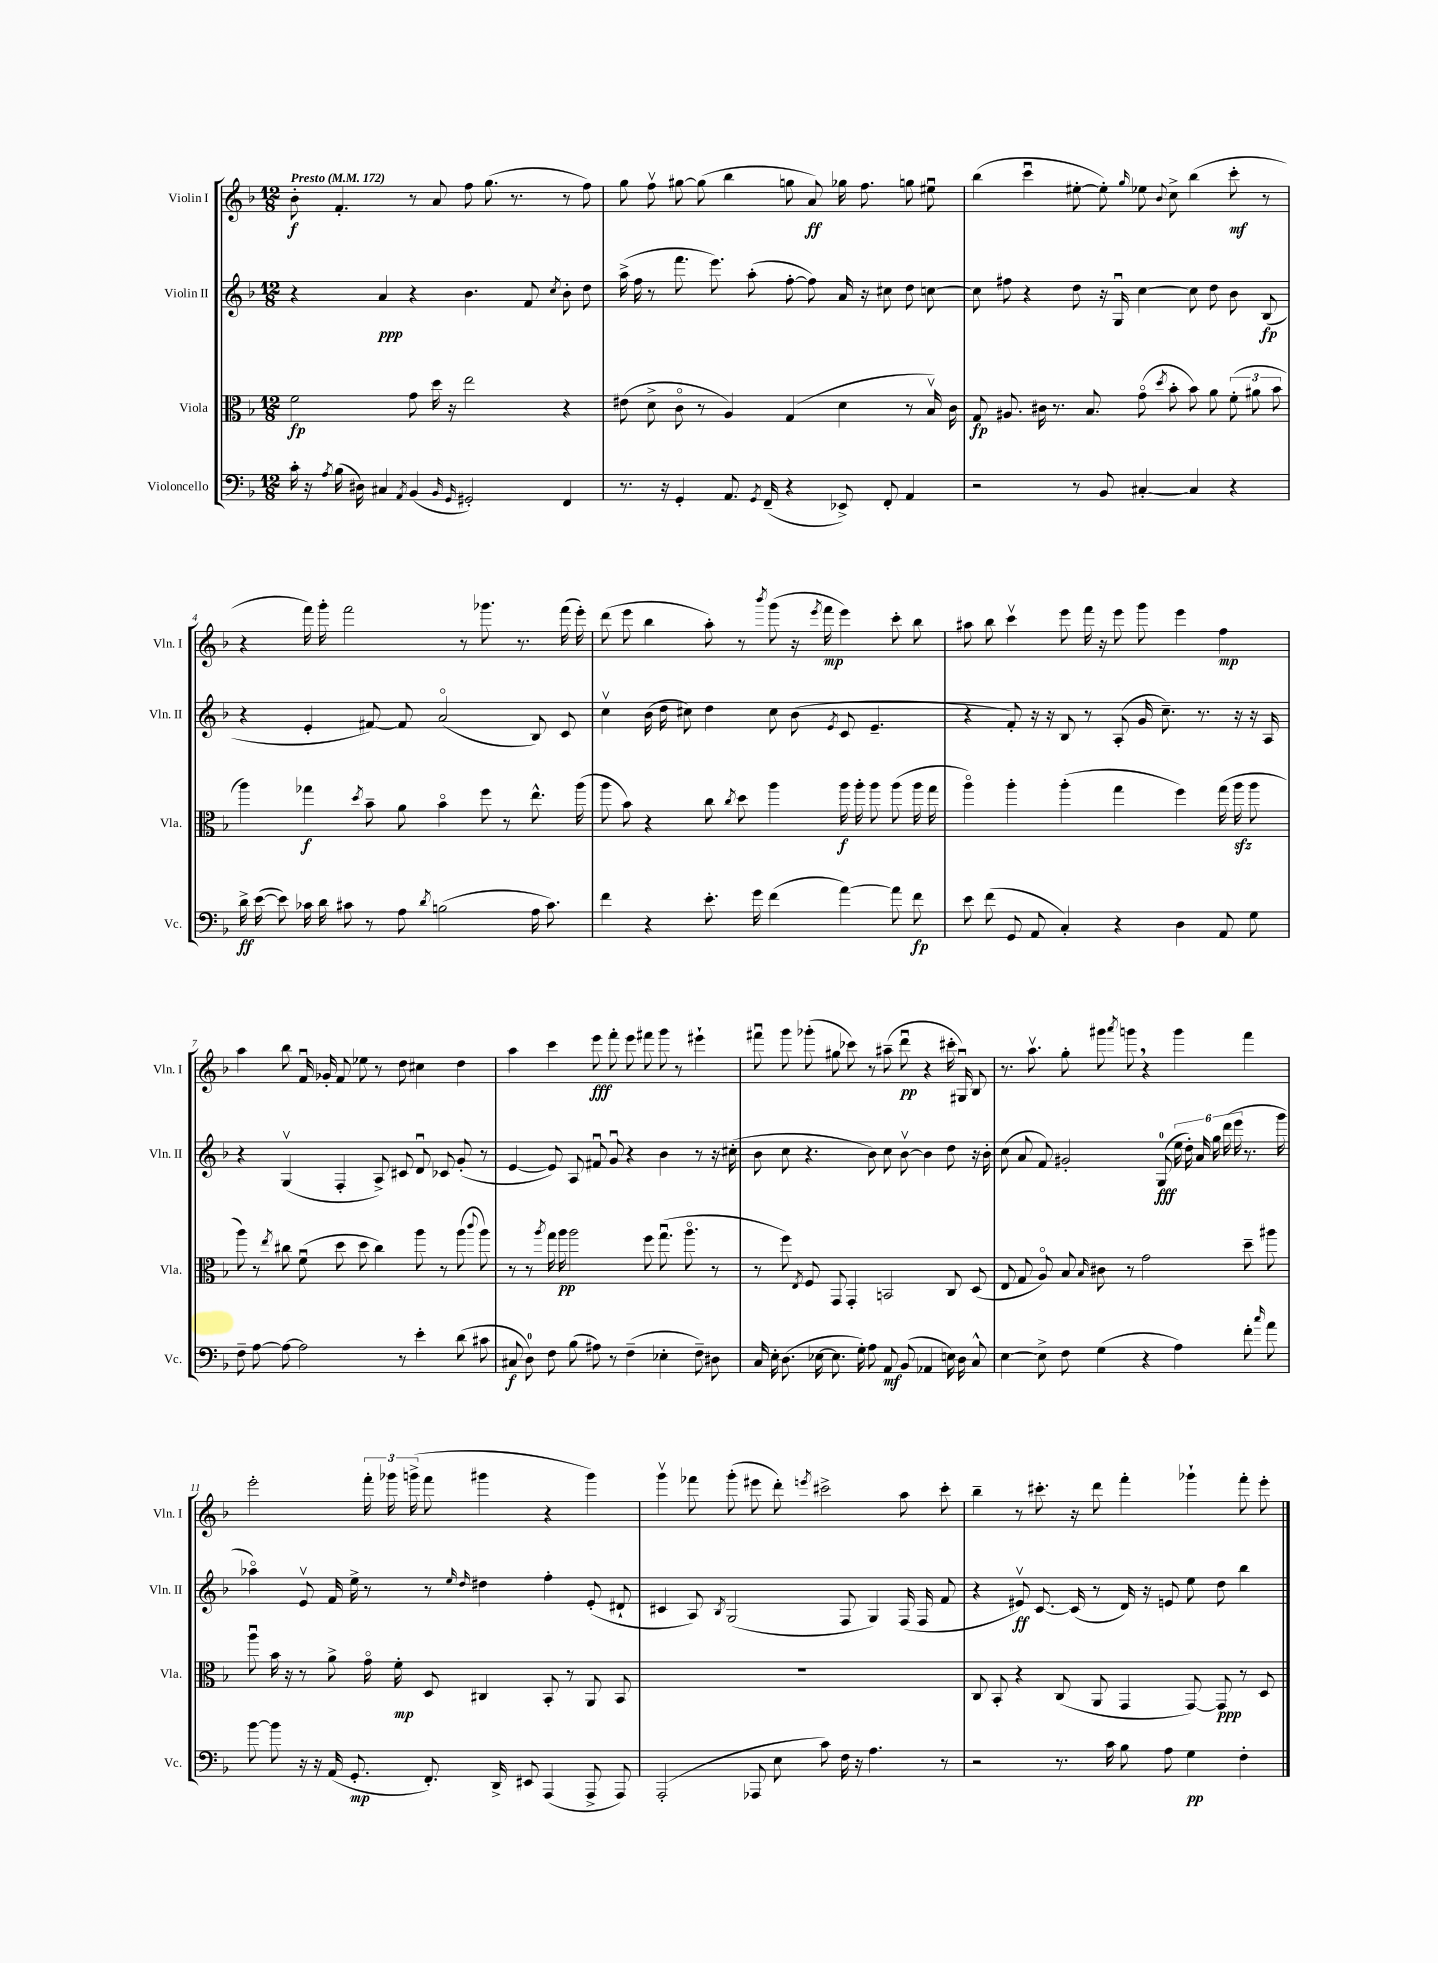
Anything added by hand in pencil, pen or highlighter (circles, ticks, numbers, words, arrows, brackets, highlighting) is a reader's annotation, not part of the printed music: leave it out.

**kern	**kern	**kern	**kern
*staff4	*staff3	*staff2	*staff1
*clefF4	*clefC3	*clefG2	*clefG2
*k[b-]	*k[b-]	*k[b-]	*k[b-]
*M12/8	*M12/8	*M12/8	*M12/8
*MM172	*MM172	*MM172	*MM172
16c'	2f	4r	8b-'
16r	.	.	.
8qA	.	.	.
(16B-	.	.	4.f'
16D#)	.	.	.
4C#	.	4a	.
8qAA	.	.	.
(4BB-	8g	4r	8r
.	16dd	.	8a
.	16r	.	.
16qqBB-	.	.	.
16qqGG	.	.	.
2GG#')	2ee	4.b-	8ff
.	.	.	(8.gg
.	.	.	8.r
.	.	8f	.
.	.	8qcc	.
4FF	4r	8b-'	8r
.	.	8dd	8ff)
=	=	=	=
8.r	(8e#	(16aa^	8gg
.	.	16ff	.
.	8d^	8r	8ffv
16r	.	.	.
4GG'	8co	8.fff	[8gg#
.	8r	.	(8gg#]
.	.	8.eee)	.
8.AA	4A)	.	4bb-
.	.	(8aa'	.
8qGG	.	.	.
(16FF~	.	.	.
4r	(4G	[8ff'	8gg
.	.	8ff])	8a)
8EE-^)	4d	16a	16gg-
.	.	16r	8.ff
8FF'	.	8cc#	.
4AA	8r	8dd	8gg
.	16B-v)	[8cc	8ee#u
.	16c	.	.
=	=	=	=
2r	8G	8cc]	(4bb-
.	8.A#	8ff#	.
.	.	4r	4cccu
.	16c#	.	.
.	8.r	.	.
8r	.	8dd	[8ee#'
.	8.B-	.	.
8BB-	.	16r	8ee#'])
.	.	16Gu	.
.	.	.	16qqgg
[4C#'	(8go	[4cc	8ee-
.	8qdd	.	8qqb-
.	8b-'	.	8cc^
4C#]	8b-)	8cc]	(4bb-
.	8a	8dd	.
4r	(12f'	8b-	8ccc'
.	12a#	.	.
.	.	(8B-	8r
.	12b-	.	.
=	=	=	=
16d^	4aa)	4r	4r
([16e	.	.	.
8e])	.	.	.
16c-	4gg-	4e'	16fff)
16d	.	.	16ggg'
8c#	.	.	2fff
.	8qdd	.	.
8r	8b-~	[8f#)	.
8A	8a	8f#]	.
8qd	.	.	.
(2B	4b-o	(2ao	.
.	.	.	8r
.	8ff	.	8.ggg-
.	8r	.	.
.	.	.	8.r
16A	8.ee^^	8B-)	.
8.c#)	.	.	.
.	.	8c	(16fff
.	(16aa	.	16eee')
=	=	=	=
4f	8aa	4ccv	(8ddd
.	8b-)	.	8eee
4r	4r	(16b-	4bb-
.	.	16dd	.
.	.	8cc#)	.
8.e'	8cc	4dd	8aa')
.	8qcc	.	.
.	8dd	.	8r
16g	.	.	.
.	.	.	8qbbb-
(4f	4aa	8cc#	(8ggg
.	.	(8b-	16r
.	.	.	8qeee
.	.	.	16fff
.	.	8qe	.
[4a)	16aa	8c	4eee)
.	16aa'	.	.
.	8aa	4.e~	.
8a]	(8aa	.	8ccc'
8f	16aa	.	8bb-
.	16gg	.	.
=	=	=	=
8e	4aao)	4r	8aa#
(8f	.	.	8bb-
8GG	4aa'	8f')	4cccv
8AA	.	16r	.
.	.	16r	.
4C')	(4aa'	8B-	8eee
.	.	8r	16fff
.	.	.	16r
4r	4gg	(8A'	8eee
.	.	16g	8ggg
.	.	8.cc~)	.
4D	4ff)	.	4eee
.	.	8.r	.
8AA	(16gg	.	4ff
.	16aa	16r	.
8G	8aa	16r	.
.	.	16A	.
=	=	=	=
8F~	8aa)	4r	4aa
[8A	8r	.	.
.	8qee	.	.
8A_	8cc#	(4Gv	8bb-
2A]	(8fu	.	16fu
.	.	.	16g-'
.	8dd	4F'	8f
.	8dd	.	8ee-
.	4cc#)	8A^)	8r
8r	.	8c#	8dd
4e'	8aa	8du	4cc#
.	8r	8c-	.
(8d	(8aa	(8g'	4dd
.	8qqccc	.	.
8c#	8aa)	8r	.
=	=	=	=
8C#	8r	[4e	4aa
8D)	8r	.	.
.	8qaa	.	.
8F	16gg	8e])	4ccc
.	16aa	.	.
(8B-	2aa	8A	.
8A#)	.	8f#u	8eee
8r	.	8gu	8fff'
(4F~	.	4r	8eee
.	8ff	.	8fff#
4E-'	(8.ggu	4b-	8ggg
.	.	.	8r
.	8.aao	.	.
8F~)	.	8r	4eee#`
8D#	8r	16r	.
.	.	(16cc#'	.
=	=	=	=
16C	8r	8b-	8fff#u
16E'	.	.	.
(8.D	8ff)	8cc	8ggg
.	8qE	.	.
.	8F	4.r	(8ggg-'
[16E-	.	.	.
8.E-]	8GG	.	8gg#
.	4GG'	.	8ccc-)
16G')	.	.	.
8A	.	8b-)	8r
8AA	2BB	8cc	(8aa#~
(8BB-	.	[8b-v	8dddu
4AA-	.	4b-]	4r
16E)	8C	8dd	16ccc#'
16D	.	.	16G#u)
8C^^	(8D	16r	8B-
.	.	16b-'	.
=	=	=	=
[4E	8E	(8cc	8.r
.	8G	8a	.
.	.	.	8.aav
8E^]	8Ao)	8f)	.
8F	8B-	2g#'	8gg'
.	16qqB-	.	.
(4G	8c#	.	8ggg#
.	.	.	8qaaa
.	8r	.	8ggg
4r	2g	.	4r
.	.	(8G	.
4A)	.	24ee	4ggg
.	.	24dd')	.
.	.	24a	.
.	.	24gg	.
.	.	(24ddd	.
.	.	24eee	.
8f'	8dd~	8.r	4fff
16qqcc	.	.	.
8a	8aa#	.	.
.	.	16ggg	.
=	=	=	=
[8b-	8aau	4aa-o)	2eee'
8b-]	16b-	.	.
.	16r	.	.
16r	8r	8ev	.
16r	.	.	.
(16AA	8a^	16f	.
8.GG'	.	16ee^	.
.	16go	8r	24fff'
.	.	.	24ggg-
.	16f'	.	.
.	.	.	(24ggg^
8.FF')	8D	8r	8fff
.	.	16qqee	.
.	.	16qqdd	.
.	4C#	4dd#	4ggg#
16DD^	.	.	.
8EE#	.	.	.
(4AAA	8BB-'	4ff'	4r
.	8r	.	.
8AAA^	8AA	(8e'	4ggg#)
8AAA)	8BB-	8d#`	.
=	=	=	=
(2AAA'	1.r	4c#	4gggv
.	.	8A)	8fff-
.	.	8qB-	.
.	.	(2G	(8ggg'
8AAA-	.	.	8eee#
8E	.	.	8ddd')
.	.	.	8qeee
8c)	.	.	2ccc#^
16F	.	8F	.
16r	.	.	.
4.A	.	4G)	.
.	.	(16F	8aa
.	.	16F	.
8r	.	8f	8ccc#'
=	=	=	=
2r	8C	4r	4bb-~
.	8BB-'	.	.
.	4r	8e#v)	8r
.	.	[8.c	8.ccc#'
8.r	(8C	.	.
.	.	(16c]	16r
.	8AA	8r	8ddd
16c	.	.	.
8B-	4GG	16d)	4fff'
.	.	16r	.
8A	.	8e	.
4G	[8GG)	8ee	4ggg-`
.	8GG]	8dd	.
4F'	8r	4bb-	8fff'
.	8D	.	8eee'
==	==	==	==
*-	*-	*-	*-
